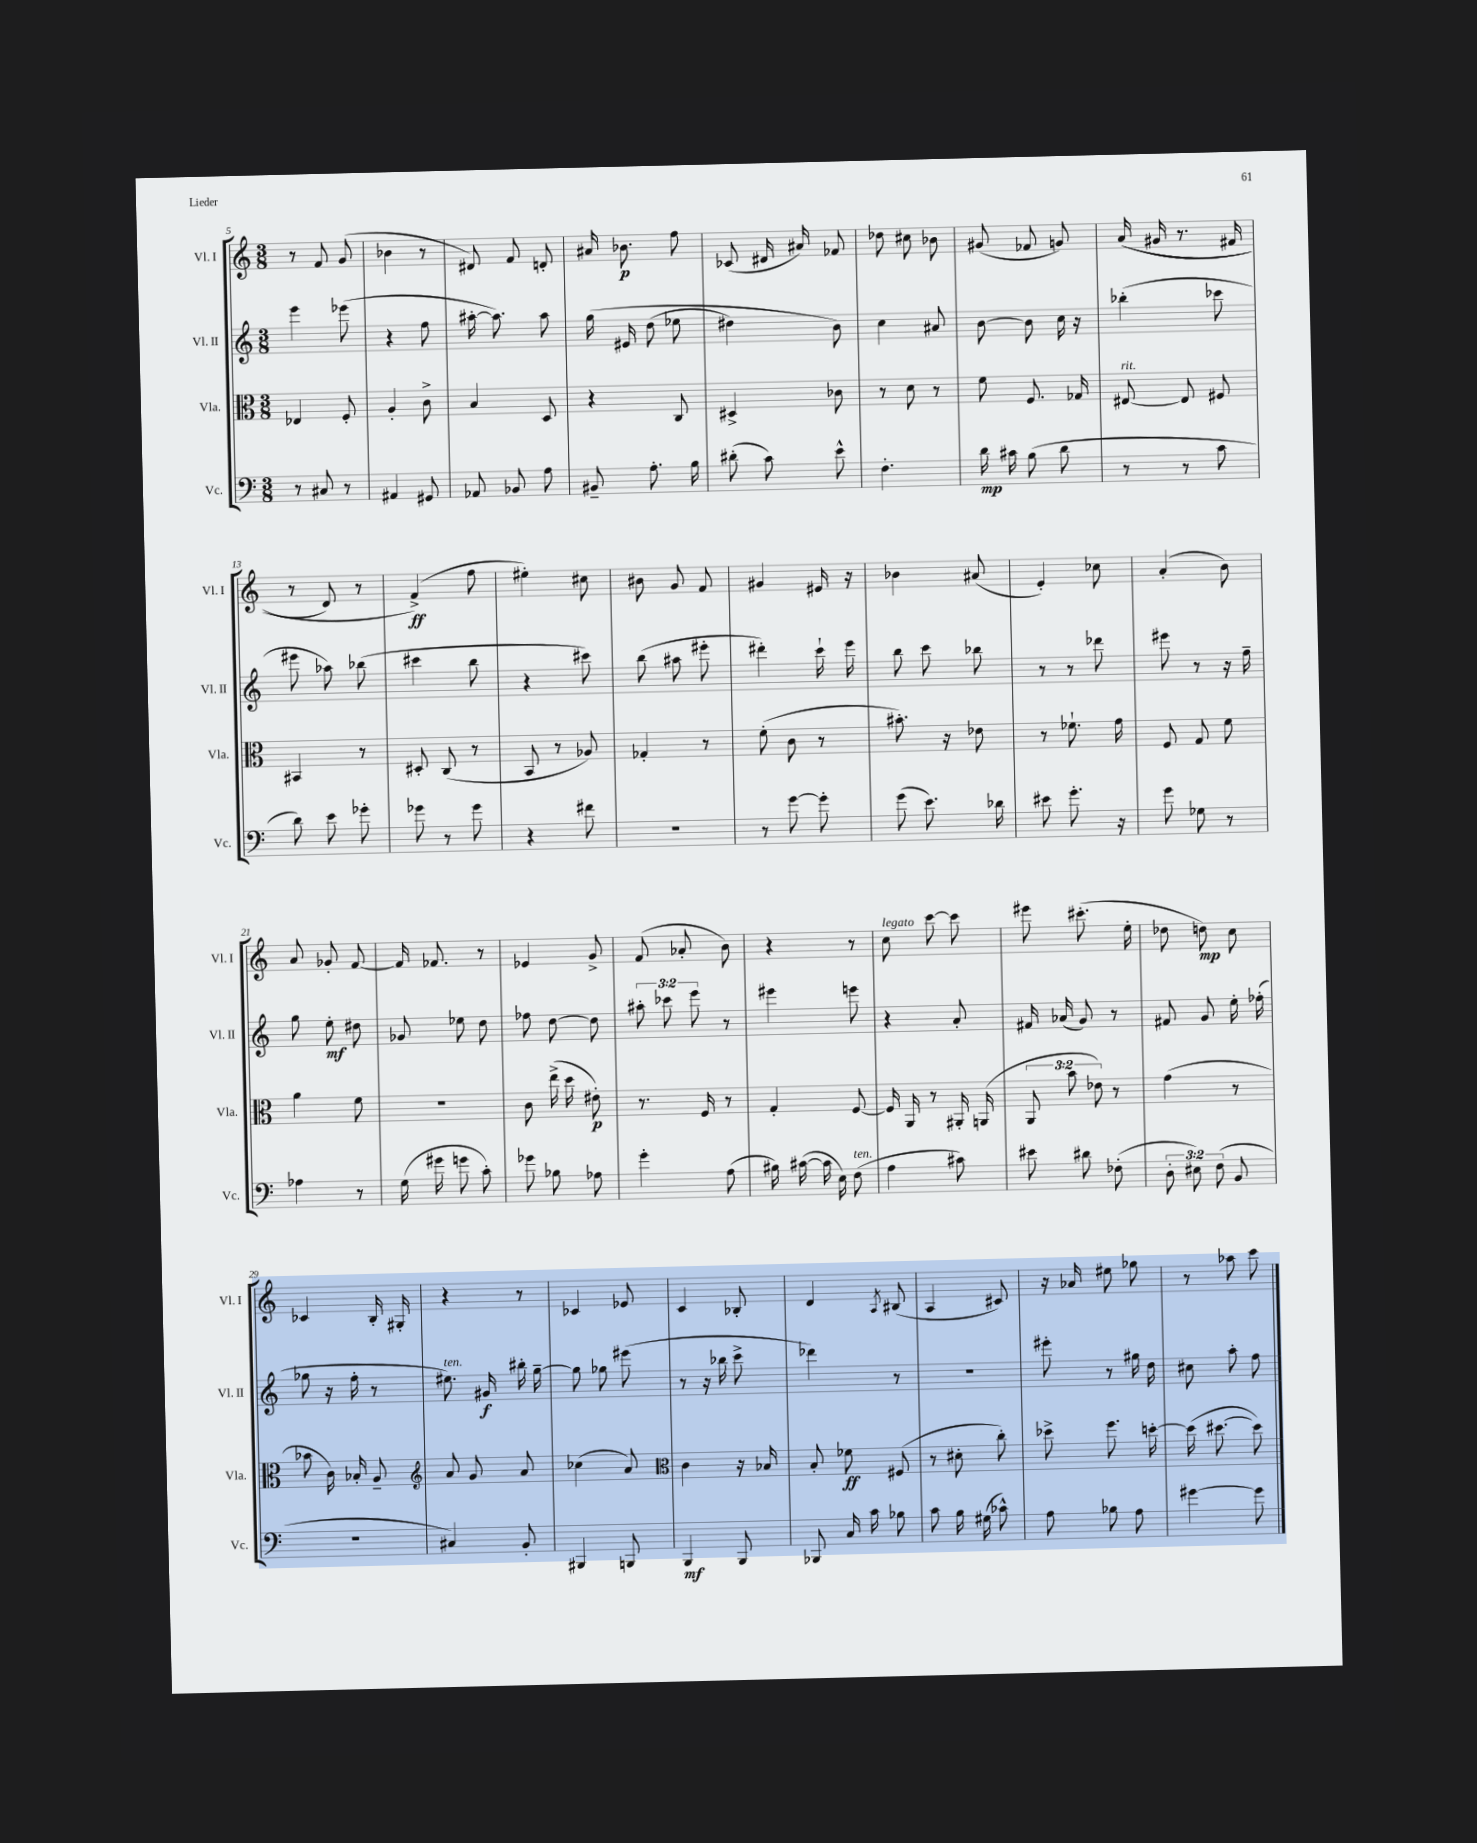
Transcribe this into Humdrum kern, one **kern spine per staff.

**kern	**kern	**kern	**kern
*staff4	*staff3	*staff2	*staff1
*clefF4	*clefC3	*clefG2	*clefG2
*k[]	*k[]	*k[]	*k[]
*M3/8	*M3/8	*M3/8	*M3/8
8r	4E-/	4eee\	8r
8C#/	.	.	8f/
8r	8F'/	(8eee-\	(8g/
=	=	=	=
4AA#/	4A'/	4r	4b-\
8GG#/	8c^\	8ff\	8r
=	=	=	=
8AA-/	4B/	[16aa#'\	8d#/)
.	.	8.aa#\])	.
8BB-/	.	.	8f/
8A\	8D/	8aa#\	8d'/
=	=	=	=
8BB#~/	4r	&(16gg\	16a#/
.	.	16e#/	8.b-\
8.A'\	.	(8dd\	.
.	8C/	8ee-\	8ff\
16B\	.	.	.
=	=	=	=
(8d#'\	4D#^/	4dd#\)	(8c-/
8c\)	.	.	16d#/
.	.	.	16a#/)
8e^^\	8c-\	8b\&)	8f-/
=	=	=	=
4.F'\	8r	4cc\	8dd-\
.	8d\	.	8cc#\
.	8r	8a#/	8b-\
=	=	=	=
16d\	8f\	[8b\	(8g#/
16c#\	.	.	.
(8B\	8.F/	8b\]	8f-/
8d\	.	16cc\	8g/)
.	16G-/	16r	.
=	=	=	=
8r	[8E#/	(4bb-'\	&((16a/
.	.	.	16g#/
8r	8E#/]	.	8.r
8c\	8F#/	8ccc-\	.
.	.	.	16f#/
=	=	=	=
8d\)	4BB#/	8eee#\	8r
8e\	.	8aa-\)	8d/)
8g-'\	8r	(8bb-\	8r
=	=	=	=
8g-\	8D#'/	4ccc#\	(4f^/&)
8r	(8C/	.	.
8g-\	8r	8bb\	8ff\
=	=	=	=
4r	8BB/	4r	4ee#'\)
.	8r	.	.
8f#\	8A-/)	8ccc#\)	8cc#\
=	=	=	=
4.r	4G-'/	(8bb\	8b#\
.	.	8aa#\	8g/
.	8r	8eee#'\	8f/
=	=	=	=
8r	(8f'\	4ddd#'\)	4g#/
[8g\	8c\	.	.
8g'\]	8r	16ccc`\	16e#/
.	.	16eee\	16r
=	=	=	=
(8g\	8.b#'\)	8bb\	4b-\
8.e\)	.	8ccc\	.
.	16r	.	.
.	8e-\	8bb-\	(8a#/
16d-\	.	.	.
=	=	=	=
8e#\	8r	8r	4e'/)
8.g'\	8.f-`\	8r	.
.	.	8ddd-\	8cc-\
16r	16g\	.	.
=	=	=	=
8g\	8F/	8eee#\	(4a'/
8G-\	8G/	8r	.
8r	8f\	16r	8b\)
.	.	16ff~\	.
=	=	=	=
4A-\	4a\	8gg\	8a/
.	.	8ee'\	8g-'/
8r	8f\	8dd#\	[8f/
=	=	=	=
(16G\	4.r	8g-/	16f/]
16g#\	.	.	8.f-/
8g\	.	8ee-\	.
8c'\)	.	8dd\	8r
=	=	=	=
8g-\	8c\	8ff-\	4e-/
8B-\	(16ee^\	[8dd\	.
.	16dd\	.	.
8A-\	8e#'\)	8dd\]	8g^/
=	=	=	=
4g'\	8.r	12aa#'\	(8f/
.	.	12ccc-\	.
.	.	.	8a-'/
.	.	12eee\	.
.	16F/	.	.
(8A\	8r	8r	8b\)
=	=	=	=
16B#\)	4G'/	4eee#\	4r
([16c#\	.	.	.
16c#\]	.	.	.
16E\)	.	.	.
(8F\	[8F/	8eee\	8r
=	=	=	=
4A\	16F/]	4r	8cc\
.	16AA/	.	.
.	8r	.	[8ccc\
8c#\)	16AA#'/	8a'/	8ccc\]
.	(16AA/	.	.
=	=	=	=
8e#\	12AA/	16f#/	8eee#\
.	.	(16a-/	.
.	12b\	.	.
8d#\	.	8g/)	(8.ccc#'\
.	12e-\)	.	.
(8F-'\	8r	8r	.
.	.	.	16ee'\
=	=	=	=
12D'\	(4g\	8f#/	8dd-\
12E#\)	.	.	.
.	.	8g/	8dd\)
(12F\	.	.	.
8BB/	8r	16ee'\	8cc\
.	.	(16ff-'\	.
=	=	=	=
4.r	8b-\	8gg-\	4c-/
.	16c\)	16r	.
.	16B-'/	16ff'\	.
.	8A~/	8r	16B'/
.	.	.	16G#'/
=	=	=	=
*	*clefG2	*	*
4C#/)	8a/	8.ee#\)	4r
.	8g/	.	.
.	.	16g#/	.
8BB'/	8a/	16bb#'\	8r
.	.	[16gg~\	.
=	=	=	=
4BBB#/	(4cc-\	8gg\]	4c-/
.	.	8gg-\	.
8BBB/	8a/)	(8eee#\	8e-/
=	=	=	=
*	*clefC3	*	*
4BBB/	4c\	8r	4c/
.	.	16r	.
.	.	16bb-\	.
8BBB/	16r	8ccc^\	8B-'/
.	16B-/	.	.
=	=	=	=
8BBB-/	8B'/	4ddd-\)	4d/
16C/	8f-\	.	.
16c\	.	.	.
.	.	.	8qA/
8B-\	(8F#/	8r	(8B#/
=	=	=	=
8c\	8r	4.r	4A/
16B\	8d#'\	.	.
(16G#\	.	.	.
8c-^^\)	8cc'\)	.	8c#/)
=	=	=	=
8A\	8dd-^\	8eee#'\	16r
.	.	.	16a-/
8B-\	8.ff\	8r	8ee#\
8A\	.	16gg#\	8gg-\
.	[16dd'\	16dd\	.
=	=	=	=
[4g#\	(16dd\]	8cc#\	8r
.	[8.dd#\	.	.
.	.	8aa'\	8aa-\
8g#\]	8dd#\])	8ff\	8ccc\
==	==	==	==
*-	*-	*-	*-
